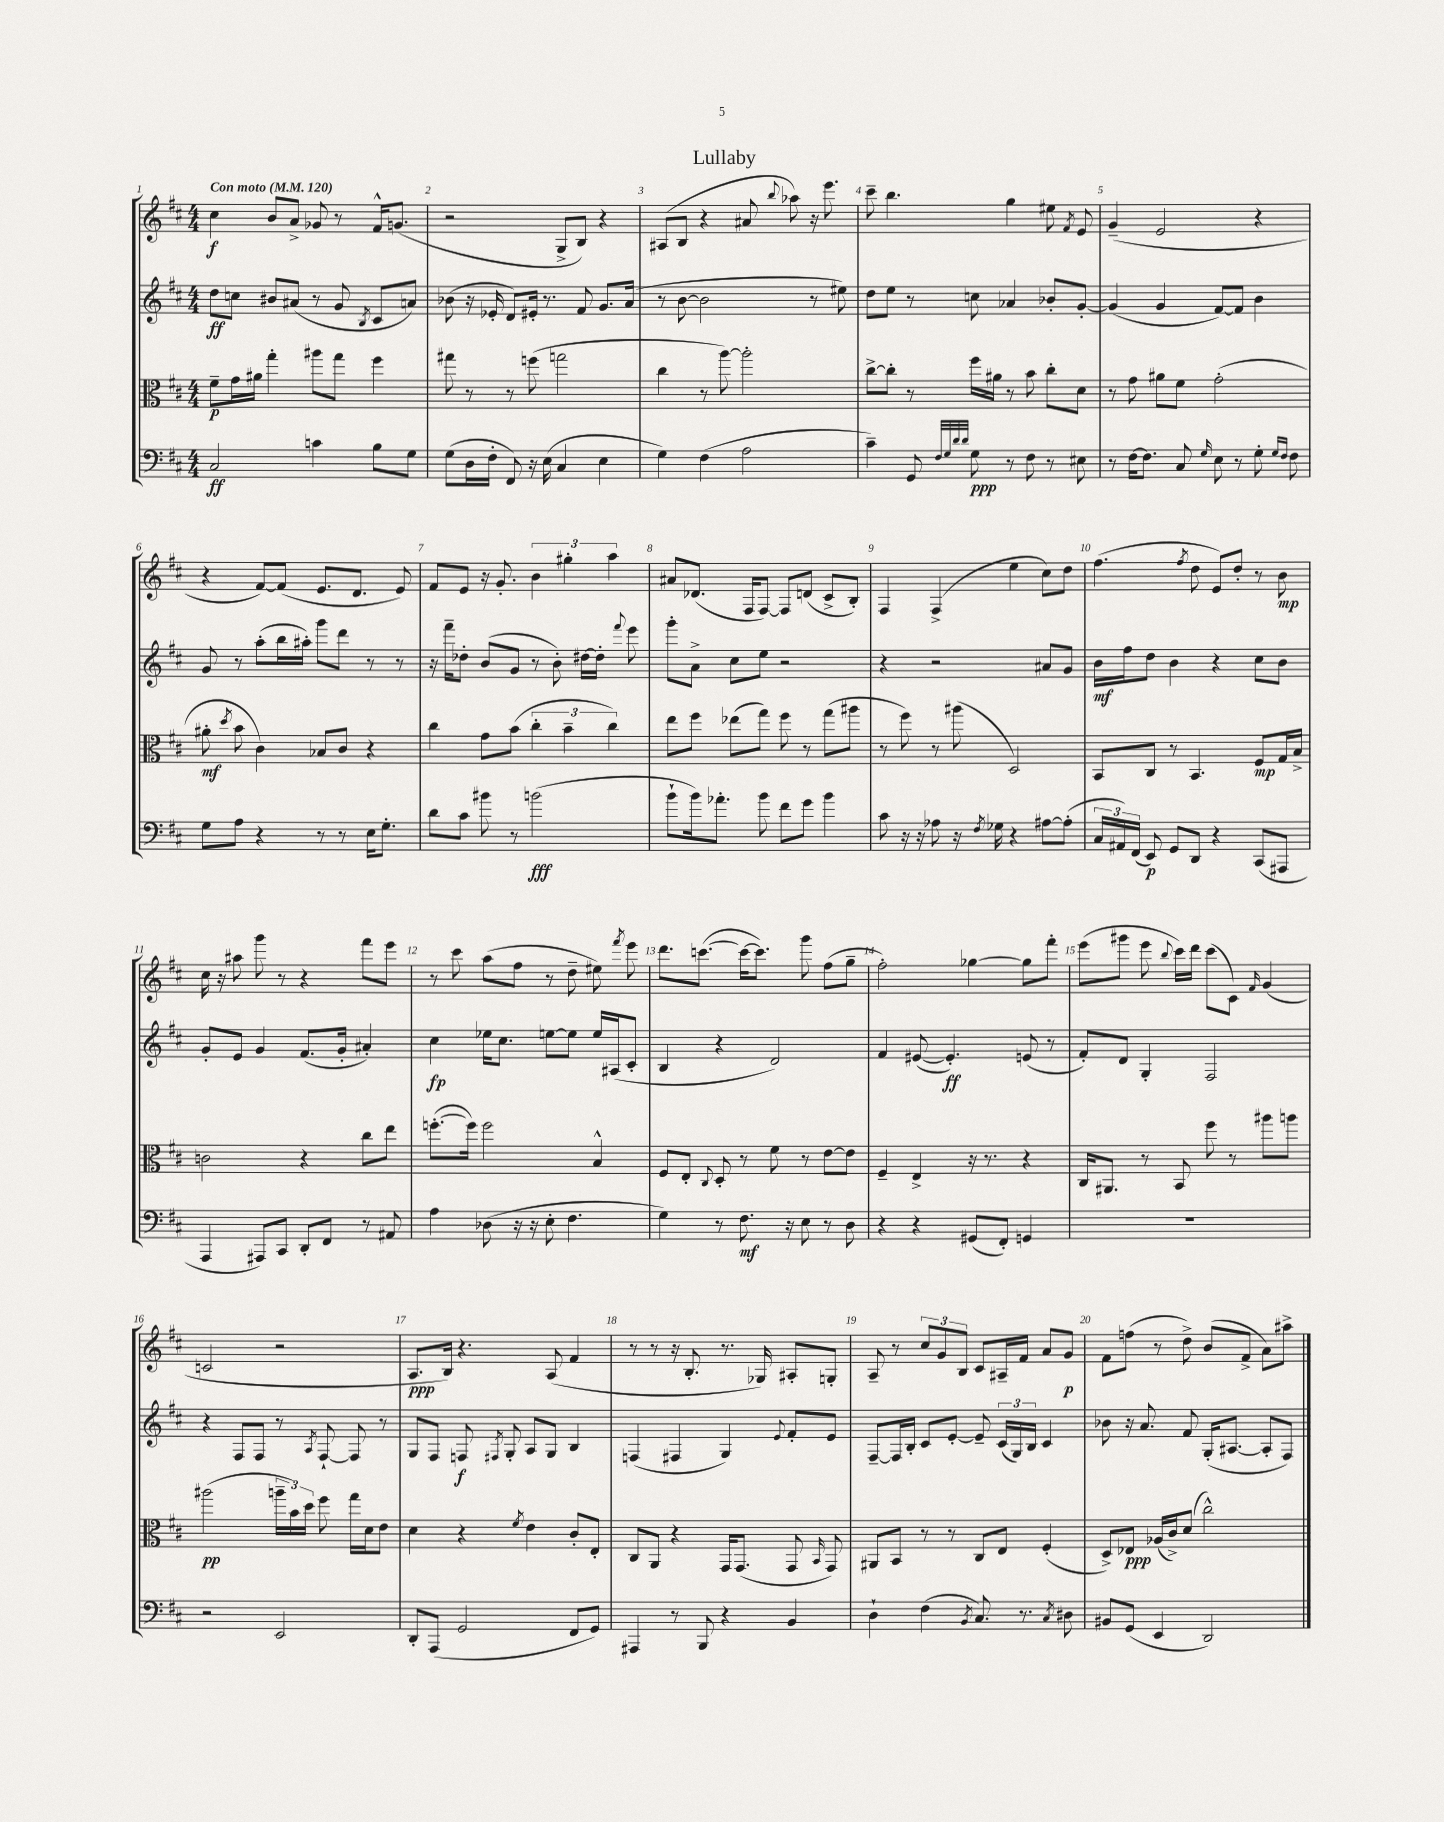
\header { title = "Lullaby" }
<<
\new StaffGroup <<
\new Staff = "s0" {
    \clef treble \key d \major \numericTimeSignature \time 4/4 \tempo "Con moto" 4 = 120
    \autoBeamOff cis''4\f b'8[ a'8]-> ges'8 r8 fis'16[-^ g'8.]( |
    r2 g8[-> b8]) r4 |
    ais8[( b8] r4 ais'8 \appoggiatura { b''8 } aes''8) r16 e'''8. |
    cis'''8-- b''4. g''4 eis''8 \acciaccatura { fis'8 } e'8 |
    g'4--( e'2 r4 |
    r4 fis'8[~) fis'8]( e'8.[ d'8.] e'8) |
    fis'8[ e'8] r16 g'8.-. \tuplet 3/2 { b'4 gis''4-. a''4 } |
    ais'8[ des'8.]( fis16[ fis8]~) fis8[ d'8]( cis'8[-> b8]-.) |
    fis4 fis4->( e''4 cis''8[) d''8] |
    fis''4.( \acciaccatura { fis''8 } d''8 e'8[) d''8]-. r8 b'8\mp |
    cis''16 r16 ais''8 g'''8 r8 r4 fis'''8[ e'''8] |
    r8 cis'''8 a''8[( fis''8] r8 d''8-- eis''8) \acciaccatura { fis'''8 } e'''8 |
    d'''8.[ c'''8.]~( c'''16[~ c'''8.]) g'''8 fis''8[( g''8]-- |
    fis''2-.) ges''4~ ges''8[ fis'''8]-. |
    e'''8[( gis'''8] e'''8 \appoggiatura { b''8 } cis'''16[) d'''16] cis'''8[( cis'8]) \grace { fis'16 } g'4( |
    c'2 r2 |
    a8.[\ppp b16]) r4. a8( fis'4 |
    r8 r8 r16 b8.-. r8. ges16) ais8[-. g8]-. |
    a8-- r8 \tuplet 3/2 { cis''8[ g'8 b8] } cis'8[ ais16-- fis'16] a'8[ g'8]\p |
    fis'8[ f''8]( r8 d''8->) b'8[( fis'8]-> a'8[) ais''8]-> \bar "|." |
}
\new Staff = "s1" {
    \clef treble \key d \major \numericTimeSignature \time 4/4
    \autoBeamOff d''8[\ff c''8] bis'8[ ais'8]( r8 g'8 \acciaccatura { b8 } cis'8[ a'8]) |
    bes'8( r16 ees'16-. d'8[) eis'16]-. r8. fis'8 g'8.[ a'16]( |
    r8 b'8~ b'2 r8 eis''8) |
    d''8[ e''8] r8 c''8 aes'4 bes'8[-. g'8]~-. |
    g'4( g'4 fis'8[~) fis'8] b'4 |
    g'8 r8 a''8[-.( b''16 ais''16]-.) g'''8[ d'''8] r8 r8 |
    r16 fis'''16[-- des''8]-. b'8[( g'8] r8 b'8-.) dis''16[~ dis''16]-. \appoggiatura { fis'''8 } e'''8 |
    g'''8[-. a'8]-> cis''8[ e''8] r2 |
    r4 r2 ais'8[ g'8] |
    b'16[\mf fis''16 d''8] b'4 r4 cis''8[ b'8] |
    g'8[-. e'8] g'4 fis'8.[( g'16]-. ais'4-.) |
    cis''4\fp ees''16[ cis''8.] e''8[~ e''8] e''16[ ais16( cis'8]-. |
    b4 r4 d'2) |
    fis'4 eis'8~( eis'4.-.\ff) e'8( r8 |
    fis'8[-.) d'8] g4-. fis2 |
    r4 fis8[ fis8] r8 \acciaccatura { a8 } fis8~-! fis8 r8 |
    g8[ fis8] f8\f \acciaccatura { fis8 } g8-. a8[ g8] b4 |
    f4( fis4 g4) \appoggiatura { e'8 } fis'8[-. e'8] |
    fis8[~-- fis16 b16]-. cis'8[ e'8]~-. e'8-- \tuplet 3/2 { cis'16[( g16) b16] } cis'4 |
    bes'8 r16 a'8. fis'8 g16[-.( ais8.]~ ais8[-. fis8]) \bar "|." |
}
\new Staff = "s2" {
    \clef alto \key d \major \numericTimeSignature \time 4/4
    \autoBeamOff fis'8[--\p g'16 ais'16] g''4-. ais''8[ g''8] fis''4 |
    gis''8 r8 r8 f''8( g''2 |
    cis''4 r8 a''8~) a''2-. |
    cis''8[~-> cis''8]-. r8 fis''16[ ais'16] r8 b'8 cis''8[-. d'8] |
    r8 g'8 ais'8[ fis'8] g'2-.( |
    ais'8-.\mf \acciaccatura { d''8 } b'8 cis'4) bes8[ cis'8] r4 |
    cis''4 g'8[ b'8]( \tuplet 3/2 { cis''4-. b'4-- cis''4) } |
    e''8[ fis''8] ees''8[( g''8]) fis''8 r8 g''8[( ais''8] |
    r8 fis''8) r8 ais''8( d2) |
    b,8[ cis8] r8 b,4. fis8[\mp g16 b16]-> |
    c'2 r4 cis''8[ e''8] |
    f''8.[~-.( f''16]) f''2 b4-^ |
    fis8[ e8]-. \appoggiatura { cis8 } d8-. r8 fis'8 r8 e'8[~ e'8] |
    fis4-- e4-> r16 r8. r4 |
    cis16[ ais,8.] r8 b,8 fis''8 r8 ais''8[ a''8] |
    ais''2\pp( \tuplet 3/2 { a''16[-- b'16) d''16] } fis''8 g''16[ d'16 e'8] |
    d'4 r4 \acciaccatura { fis'8 } e'4 cis'8[-. e8]-. |
    cis8[ a,8] r4 g,16[ g,8.]( g,8 \grace { b,16 } g,8) |
    ais,8[ b,8] r8 r8 cis8[ e8] fis4-.( |
    d8[->) ees8]\ppp aes16[( cis'16->) d'8]( cis''2-^) \bar "|." |
}
\new Staff = "s3" {
    \clef bass \key d \major \numericTimeSignature \time 4/4
    \autoBeamOff cis2\ff c'4 b8[ g8] |
    g8[( d16 fis16]-. fis,8) r16 e16( cis4 e4 |
    g4) fis4( a2 |
    cis'4--) g,8 \grace { fis32[ g32 d'32 d'32] } g8\ppp r8 fis8 r8 eis8 |
    r8 fis16[~ fis8.] cis8 \grace { g16 } e8 r8 g8-. \grace { g16[ fis16] } fis8 |
    g8[ a8] r4 r8 r8 e16[ g8.]-. |
    d'8[ cis'8] bis'8 r8 b'2\fff( |
    b'8[-! b'16) aes'8.]-. b'8 fis'8[ g'8] b'4 |
    cis'8 r16 r16 aes8 r16 \acciaccatura { fis8 } ges16 r4 ais8[~ ais8]-.( |
    \tuplet 3/2 { cis16[ ais,16) fis,16]( } e,8\p) g,8[ d,8] r4 cis,8[( ais,,8] |
    a,,4 ais,,8[) cis,8] d,8[-. fis,8] r8 ais,8 |
    a4 des8( r16 r16 e8-. fis4. |
    g4) r8 fis8.\mf r16 e8 r8 d8 |
    r4 r4 gis,8[( fis,8]-.) g,4 |
    R1 |
    r2 e,2 |
    d,8[-. a,,8]( g,2 fis,8[ g,8]) |
    ais,,4 r8 b,,8 r4 b,4 |
    d4-! fis4( \acciaccatura { b,8 } cis8.) r8. \acciaccatura { cis8 } dis8 |
    bis,8[ g,8]( e,4 d,2) \bar "|." |
}
>>
>>
\layout { \context { \Score \override BarNumber.break-visibility = ##(#f #t #t) barNumberVisibility = #all-bar-numbers-visible } }
